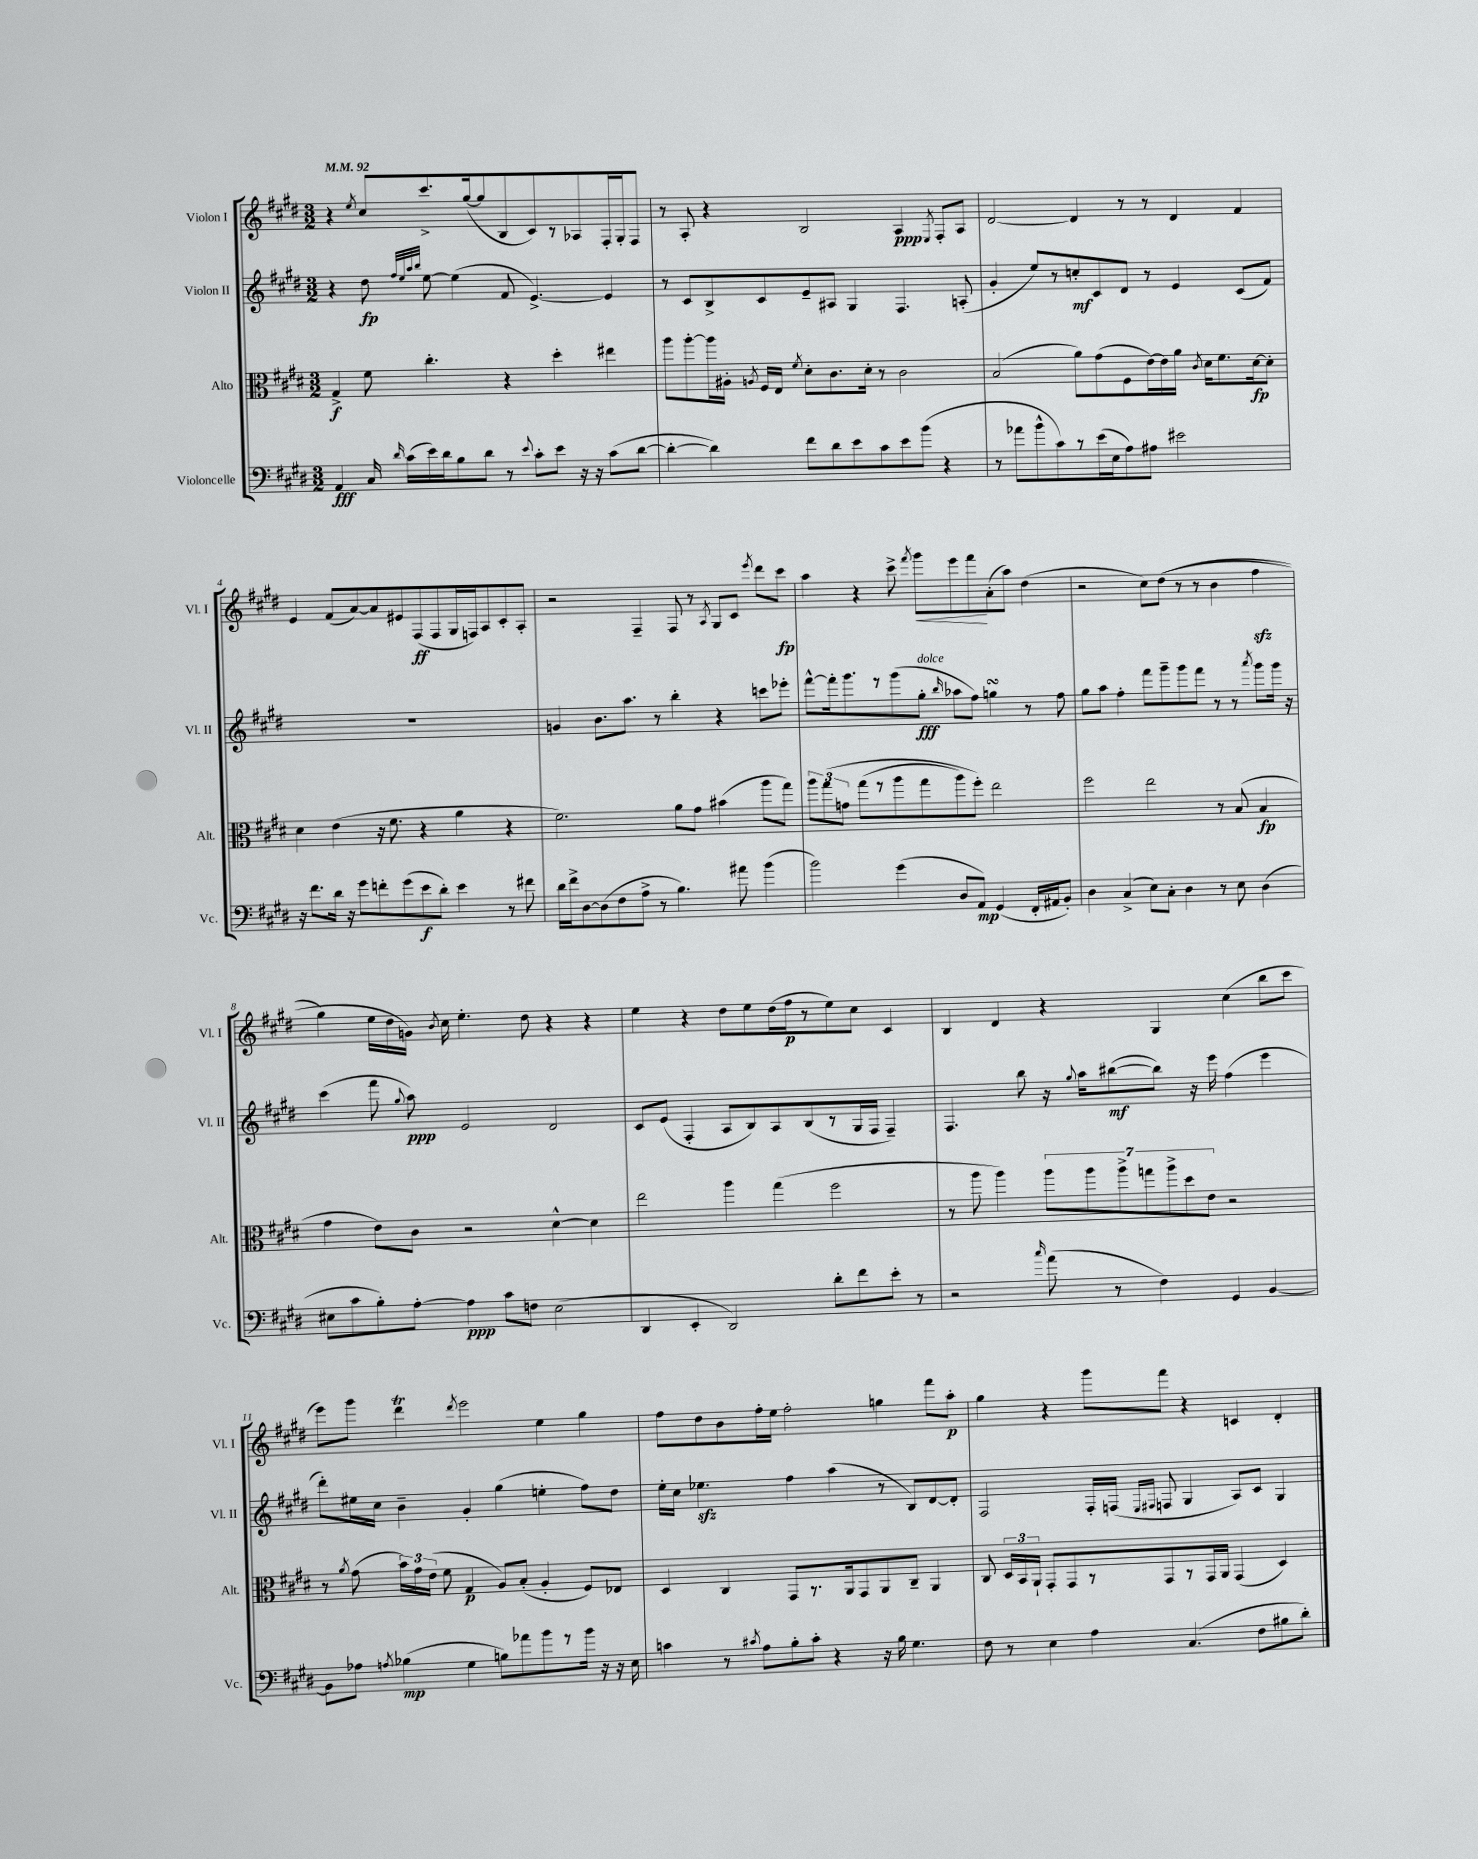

**kern	**dynam	**kern	**dynam	**kern	**dynam	**kern	**dynam
*part4	*part4	*part3	*part3	*part2	*part2	*part1	*part1
*staff4	*staff4	*staff3	*staff3	*staff2	*staff2	*staff1	*staff1
*I"Violoncelle	*	*I"Alto	*	*I"Violon II	*	*I"Violon I	*
*I'Vc.	*	*I'Alt.	*	*I'Vl. II	*	*I'Vl. I	*
*clefF4	*	*clefC3	*	*clefG2	*	*clefG2	*
*k[f#c#g#d#]	*	*k[f#c#g#d#]	*	*k[f#c#g#d#]	*	*k[f#c#g#d#]	*
*M3/2	*	*M3/2	*	*M3/2	*	*M3/2	*
*MM92	*	*MM92	*	*MM92	*	*MM92	*
=1	=1	=1	=1	=1	=1	=1	=1
4AA/	fff	4G#^/	f	4r	.	4r	.
.	.	.	.	.	.	8qee/	.
16C#/	.	8f#\	.	8dd#\	fp	8cc#/L	.
16qqd#/	.	.	.	.	.	.	.
(16c#\LL	.	.	.	.	.	.	.
.	.	.	.	32qqff#/LLL	.	.	.
.	.	.	.	32qqee/	.	.	.
.	.	.	.	32qqaa/	.	.	.
.	.	.	.	32qqbb/JJJ	.	.	.
16e\)	.	4.cc#'\	.	[8ee\	.	8.ccc#^/	.
16d#\J	.	.	.	.	.	.	.
8B\	.	.	.	(4ee\]	.	.	.
.	.	.	.	.	.	([16gg#/k	.
8d#\J	.	.	.	.	.	8gg#/]	.
8r	.	4r	.	8f#/	.	8B/	.
8qqe/	.	.	.	.	.	.	.
8c#'\L	.	.	.	[4.e^/)	.	8c#/)	.
8e\J	.	4dd#'\	.	.	.	8r	.
16r	.	.	.	.	.	8A-X/	.
16r	.	.	.	.	.	.	.
(8c#\L	.	4ee#X\	.	4e/]	.	16F#'/L	.
.	.	.	.	.	.	16G#'/J	.
[8d#\J	.	.	.	.	.	8F#/J	.
=2	=2	=2	=2	=2	=2	=2	=2
4d#'\_	.	8aa\L	.	8r	.	8r	.
.	.	[8aa'\	.	8c#/L	.	8A'/	.
4d#\])	.	16aa\L]	.	8B^/	.	4r	.
.	.	16A#X'\JJ	.	.	.	.	.
.	.	8qAn/	.	.	.	.	.
.	.	16F#/LL	.	8c#/	.	.	.
.	.	16E/JJ	.	.	.	.	.
.	.	8qf#/	.	.	.	.	.
8f#\L	.	8d#'\L	.	8e~/	.	2B/	.
8d#\	.	8.c#\	.	8A#X/J	.	.	.
8e\	.	.	.	4G#/	.	.	.
.	.	16d#'\Jk	.	.	.	.	.
8c#\	.	8r	.	.	.	.	.
8e\	.	2c#\	.	4.F#/	.	4A/	ppp
(8b\J	.	.	.	.	.	.	.
.	.	.	.	.	.	8qE/	.
4r	.	.	.	.	.	8F#'/L	.
.	.	.	.	(8An'/	.	8A/J	.
=3	=3	=3	=3	=3	=3	=3	=3
8r	.	(2B/	.	4g#'/	.	[2d#/	.
8a-X\L	.	.	.	.	.	.	.
8b^^\	.	.	.	8ee/L)	.	.	.
8c#\)	.	.	.	8r	.	.	.
8r	.	8a\L)	.	8ccn'/	mf	4d#/]	.
(16e\L	.	(8g#\	.	8c#/	.	.	.
16E\J	.	.	.	.	.	.	.
8A\)	.	8F#\	.	8d#/J	.	8r	.
8A#X\J	.	[16e\L)	.	8r	.	8r	.
.	.	16e\]	.	.	.	.	.
2e#X\	.	16a\JJ	.	4e/	.	4d#/	.
.	.	8qc#/	.	.	.	.	.
.	.	16d#\KL	.	.	.	.	.
.	.	8.f#\	.	.	.	.	.
.	.	.	.	(8c#/L	.	4f#/	.
.	.	[16d#\k	fp	.	.	.	.
.	.	8d#'\J]	.	8f#/J)	.	.	.
!!LO:LB:g=z
=4	=4	=4	=4	=4	=4	=4	=4
16r	.	4d#\	.	1.r	.	4e/	.
8.f#\L	.	.	.	.	.	.	.
16d#\Jk	.	(4e\	.	.	.	(8f#/L	.
16r	.	.	.	.	.	.	.
8g#\L	.	.	.	.	.	[8a/)	.
8fn'\	.	16r	.	.	.	8a/]	.
.	.	8.f#\	.	.	.	.	.
(8g#\	.	.	.	.	.	8e#X/	.
8e\	f	4r	.	.	.	(8F#/	ff
8d#'\J)	.	.	.	.	.	8F#/	.
4e\	.	4a\	.	.	.	16G#/L	.
.	.	.	.	.	.	16Fn/J)	.
.	.	.	.	.	.	8A/	.
8r	.	4r	.	.	.	8c#'/	.
8f#X\	.	.	.	.	.	8A'/J	.
=5	=5	=5	=5	=5	=5	=5	=5
16d#\LL	.	2.f#\)	.	4gn/	.	2r	.
16f#^\J	.	.	.	.	.	.	.
[8D#\	.	.	.	.	.	.	.
(8D#\]	.	.	.	8.b\L	.	.	.
8F#\	.	.	.	.	.	.	.
.	.	.	.	8.aa\J	.	.	.
8A^\J	.	.	.	.	.	4F#~/	.
8r	.	.	.	8r	.	.	.
4.B\)	.	8a\L	.	4bb'\	.	8F#/	.
.	.	8g#\J	.	.	.	8r	.
.	.	.	.	.	.	8qA/	.
.	.	(4b#X\	.	4r	.	8G#/L	.
8a#X\	.	.	.	.	.	8c#/J	.
.	.	.	.	.	.	8qeee/	.
(4b\	.	8aa\L	.	8cccn\L	.	8ddd#\L	.
.	.	8gg#\J)	.	8eee-X'\J	.	8ccc#\J	fp
=6	=6	=6	=6	=6	=6	=6	=6
2b\)	.	12aa\L	.	[8fff#^^\L	.	4aa\	.
.	.	(12gg#\	.	.	.	.	.
.	.	.	.	16fff#'\k]	.	.	.
.	.	12gn\J	.	.	.	.	.
.	.	.	.	8.ggg#\	.	.	.
.	.	(8gg#\L	.	.	.	4r	.
.	.	8r	.	8r	.	.	.
(4g#\	.	8aa\	.	(8ggg#\	.	8ccc#^\	.
.	.	.	.	.	.	8qfff#/	.
!	!	!	!	!LO:TX:a:i:t=dolce	!	!	!
!	!	!	!	!	!	!	!LO:HP:b
.	.	8gg#\	.	8gg#'\J	fff	8ggg#\L	<
.	.	.	.	16qqbb/	.	.	.
8D#/L	.	8aa\)	.	8aa-X\L	.	8eee\	.
8AA/J)	mp	8ff#'\J)	.	8ff#\J)	.	8fff#\	.
(4GG#/	.	2ee\	.	4ggnsSSs\	.	(8a'\	[
.	.	.	.	.	.	8aa\J)	.
16FF#'/LL	.	.	.	8r	.	(4dd#\	.
16AA#X/J	.	.	.	.	.	.	.
8BB'/J)	.	.	.	8ff#\	.	.	.
=7	=7	=7	=7	=7	=7	=7	=7
4D#\	.	2ff#\	.	8gg#\L	.	2r	.
.	.	.	.	8aa\J	.	.	.
(4C#^/	.	.	.	4ff#'\	.	.	.
8E\L)	.	2ee\	.	8fff#\L	.	8cc#\L)	.
8C#'\J	.	.	.	8ggg#~\	.	((8dd#\J	.
4D#\	.	.	.	8ggg#\	.	8r	.
.	.	.	.	8fff#\J	.	8r	.
8r	.	8r	.	8r	.	4b\	.
8E\	.	(8B/	.	8r	.	.	.
.	.	.	.	8qaaa/	.	.	.
(4D#\	.	4B/	fp	8ggg#\L	.	4ff#zz\	.
.	.	.	.	16ggg#\Jk	.	.	.
.	.	.	.	16r	.	.	.
!!LO:LB:g=z
=8	=8	=8	=8	=8	=8	=8	=8
8E#X\L	.	4g#\	.	(4ccc#\	.	4gg#\)	.
8c#\	.	.	.	.	.	.	.
8B'\)	.	8e\L)	.	8fff#\	.	16ee\LL	.
.	.	.	.	.	.	16dd#\	.
.	.	.	.	8qqgg#/	.	.	.
[8A'\J	.	8c#\J	.	8aa\)	ppp	16gn\JJ)	.
.	.	.	.	.	.	8qb/	.
.	.	.	.	.	.	16cc#\	.
4A\]	ppp	2r	.	2e/	.	4.ee'\	.
8c#\L	.	.	.	.	.	.	.
8Fn\J	.	.	.	.	.	8dd#\	.
(2E#\	.	[4d#^^\	.	2d#/	.	4r	.
.	.	4d#\]	.	.	.	4r	.
=9	=9	=9	=9	=9	=9	=9	=9
4DD#/	.	2ee\	.	8c#/L	.	4ee\	.
.	.	.	.	(8e/J	.	.	.
4EE'/	.	.	.	4F#'/	.	4r	.
2DD#/)	.	4aa\	.	8A/L	.	8dd#\L	.
.	.	.	.	8B/)	.	8ee\	.
.	.	(4gg#\	.	8A/	.	(16dd#\L	.
.	.	.	.	.	.	16ff#\J	p
.	.	.	.	(8B/	.	8r	.
8d#'\L	.	2ff#\	.	8r	.	8ee\)	.
8f#\	.	.	.	16G#/L	.	8cc#\J	.
.	.	.	.	16F#/JJ	.	.	.
8e'\J	.	.	.	4F#~/)	.	4c#/	.
8r	.	.	.	.	.	.	.
=10	=10	=10	=10	=10	=10	=10	=10
2r	.	8r	.	4.F#/	.	4B/	.
.	.	8aa\	.	.	.	.	.
.	.	4aa\)	.	.	.	4d#/	.
.	.	.	.	8bb\	.	.	.
16qqcc#/	.	.	.	.	.	.	.
(8a\	.	14aa\L	.	16r	.	4r	.
.	.	.	.	8qqgg#/	.	.	.
.	.	.	.	16aa\KL	.	.	.
.	.	14aa\	.	.	.	.	.
8r	.	.	.	([8bb#X\	mf	.	.
.	.	14aa^\	.	.	.	.	.
.	.	14ggn\	.	.	.	.	.
4F#\)	.	.	.	8bb#\J])	.	4G#/	.
.	.	14aa^\	.	.	.	.	.
.	.	14dd#\	.	.	.	.	.
.	.	.	.	16r	.	.	.
.	.	14e\J	.	.	.	.	.
.	.	.	.	16eee\	.	.	.
4GG#/	.	2r	.	(4ff#\	.	(4cc#\	.
[4BB/	.	.	.	4eee\	.	8bb\L	.
.	.	.	.	.	.	8ccc#\J	.
!!LO:LB:g=z
=11	=11	=11	=11	=11	=11	=11	=11
8BB\L]	.	8r	.	8ddd#'\L)	.	8eee\L)	.
.	.	8qa/	.	.	.	.	.
8A-X\J	.	(8g#\	.	16ee#X\L	.	8ggg#\J	.
.	.	.	.	16cc#\JJ	.	.	.
8qAn/	.	.	.	.	.	.	.
(4B-X\	mp	24b\LL)	.	4b~\	.	4ddd#t\	.
.	.	24g#\	.	.	.	.	.
.	.	(24e\JJ	.	.	.	.	.
.	.	8f#\	.	.	.	.	.
.	.	.	.	.	.	8qddd#/	.
4G#\	.	4G#/	p	4g#'/	.	2eee\	.
8Bn\L)	.	8A/L)	.	(4gg#\	.	.	.
8a-X\	.	(8B'/J	.	.	.	.	.
8b\	.	4A'/	.	4een'\	.	4ee\	.
8r	.	.	.	.	.	.	.
16b\Jk	.	8F#/L)	.	8ff#\L)	.	4gg#\	.
16r	.	.	.	.	.	.	.
16r	.	8E-X/J	.	8dd#\J	.	.	.
16E\	.	.	.	.	.	.	.
=12	=12	=12	=12	=12	=12	=12	=12
4cn\	.	4D#/	.	16ee'\LL	.	8ff#\L	.
.	.	.	.	16cc#\JJ	.	.	.
.	.	.	.	4.ee-Xzz\	.	8dd#\	.
8r	.	4C#/	.	.	.	8b\	.
8qc#X/	.	.	.	.	.	.	.
8A\L	.	.	.	.	.	16ff#'\L	.
.	.	.	.	.	.	16ee\JJ	.
8B'\	.	8GG#/L	.	4ff#\	.	2ff#'\	.
8c#'\J	.	8.r	.	.	.	.	.
4r	.	.	.	(4aa\	.	.	.
.	.	16AA/k	.	.	.	.	.
.	.	8GG#/	.	.	.	.	.
16r	.	8AA/	.	8r	.	4ggn\	.
16B\	.	.	.	.	.	.	.
4.G#\	.	8C#~/J	.	8B/L)	.	.	.
.	.	4AA/	.	[8d#/	.	8fff#\L	.
.	.	.	.	8d#'/J]	.	8aa'\J	p
=13	=13	=13	=13	=13	=13	=13	=13
8F#\	.	8C#/	.	2F#/	.	4gg#\	.
8r	.	24D#/LL	.	.	.	.	.
.	.	24BB/	.	.	.	.	.
.	.	24AA`/JJ	.	.	.	.	.
4E\	.	8GG#'/L	.	.	.	4r	.
.	.	8GG#/	.	.	.	.	.
4A\	.	8r	.	16F#'/LL	.	8ggg#\L	.
.	.	.	.	(16Fn/JJ	.	.	.
.	.	.	.	16qqE/LL	.	.	.
.	.	.	.	16qqF#X/JJ	.	.	.
.	.	8GG#/	.	8Fn/	.	8fff#\J	.
(4.C#/	.	8r	.	4G#/	.	4r	.
.	.	16GG#/L	.	.	.	.	.
.	.	16AA/JJ	.	.	.	.	.
.	.	(4GG#/	.	8A/L)	.	4cn/	.
8F#\L	.	.	.	8c#/J	.	.	.
8B#X\	.	4D#/)	.	4G#/	.	4d#'/	.
8d#'\J)	.	.	.	.	.	.	.
==	==	==	==	==	==	==	==
*-	*-	*-	*-	*-	*-	*-	*-
